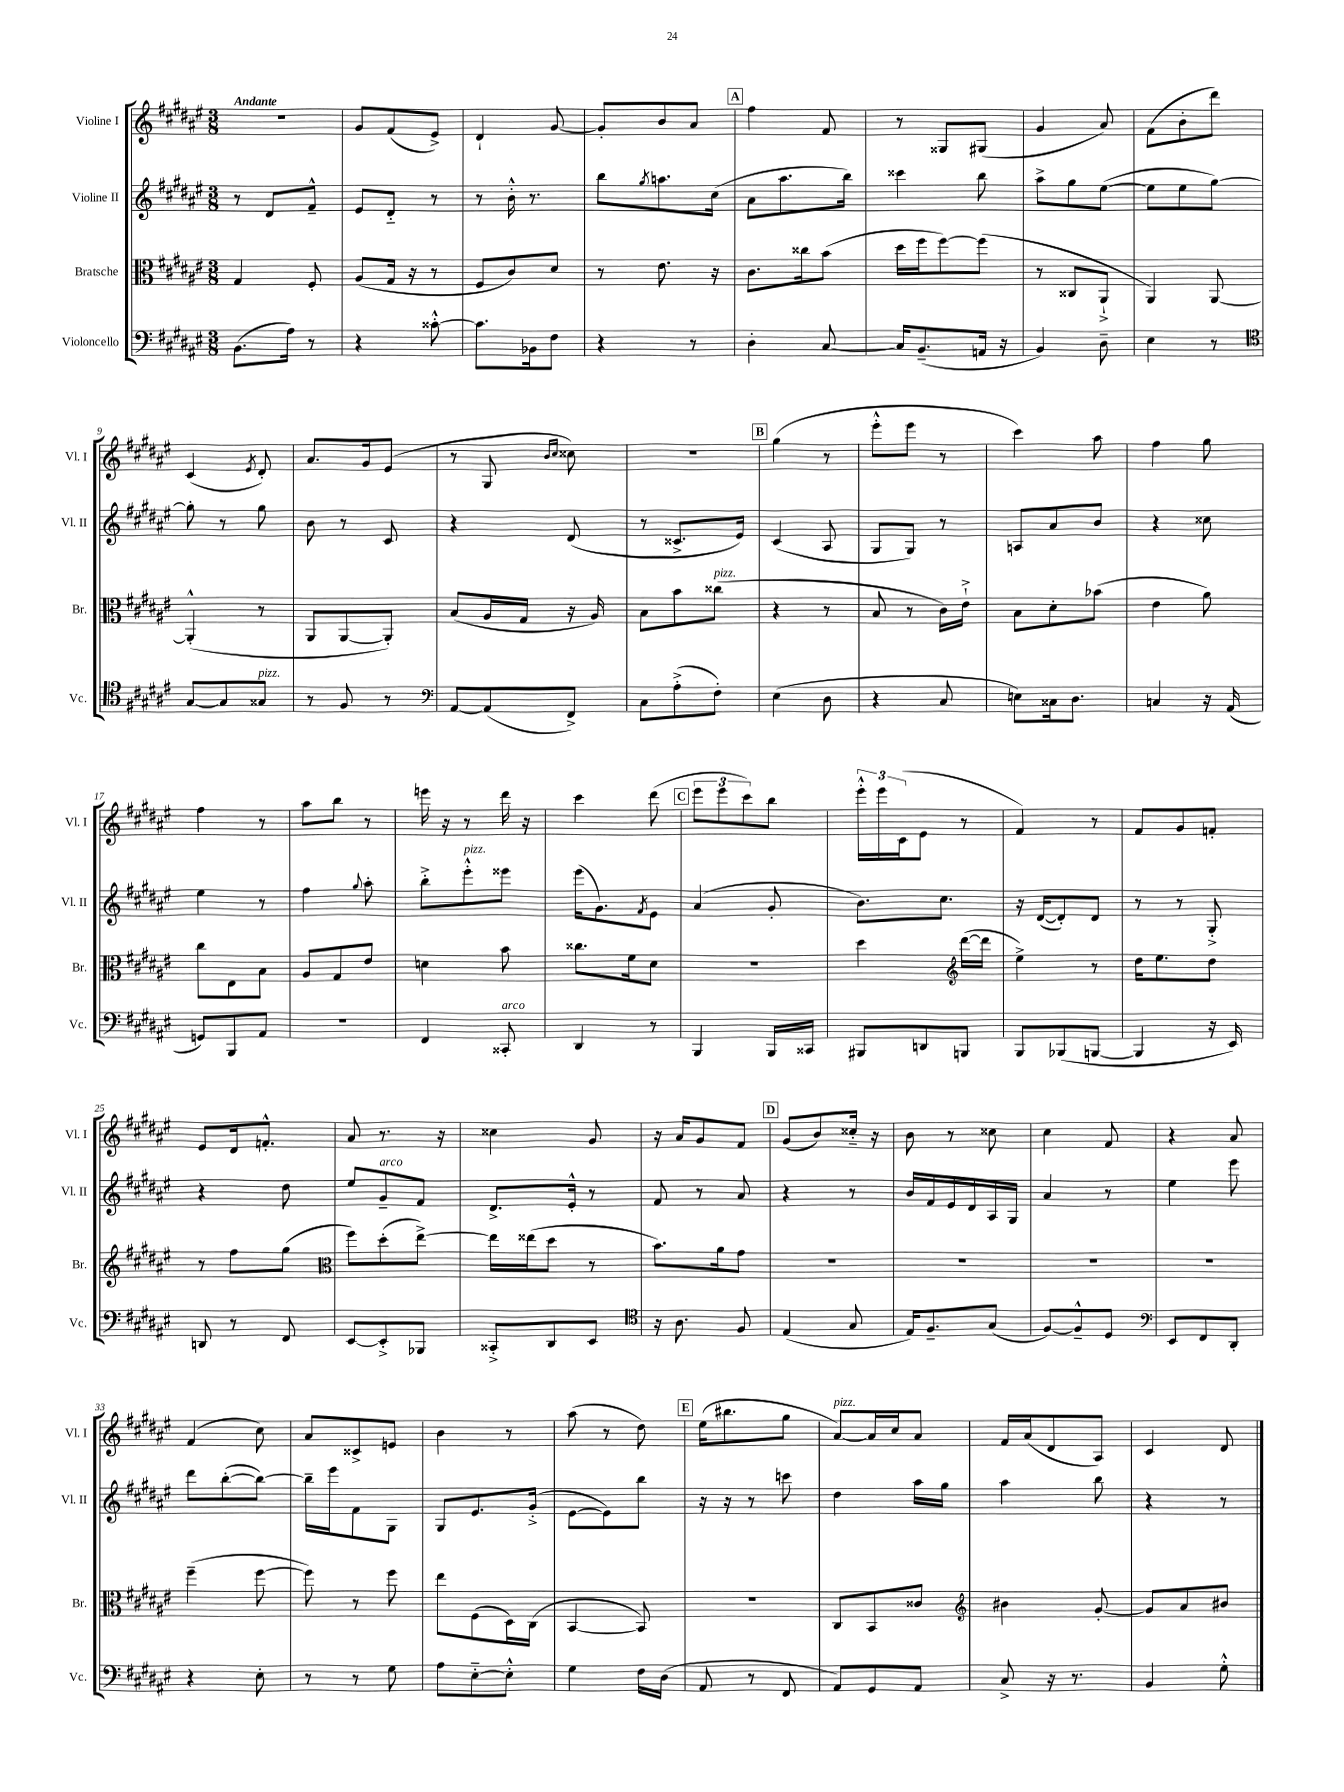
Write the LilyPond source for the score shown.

<<
\new StaffGroup <<
\new Staff = "s0" \with { instrumentName = "Violine I" shortInstrumentName = "Vl. I" } {
    \clef treble \key fis \major \numericTimeSignature \time 3/8 \tempo "Andante"
    R4. |
    gis'8 fis'8( eis'8->) |
    dis'4-! gis'8~ |
    gis'8-. b'8 ais'8 |
    \mark \markup { \box "A" } fis''4 fis'8 |
    r8 gisis8 gis8( |
    gis'4 ais'8) |
    fis'8( b'8-. dis'''8) |
    cis'4( \acciaccatura { eis'8 } dis'8-.) |
    ais'8. gis'16 eis'8( |
    r8 gis8 \grace { b'16 cis''16 } cisis''8) |
    R4. |
    \mark \markup { \box "B" } gis''4( r8 |
    eis'''8-.-^ eis'''8 r8 |
    cis'''4) ais''8 |
    fis''4 gis''8 |
    fis''4 r8 |
    ais''8 b''8 r8 |
    e'''16 r16 r8 dis'''16 r16 |
    cis'''4 dis'''8( |
    \mark \markup { \box "C" } \tuplet 3/2 { eis'''8 eis'''8 cis'''8) } b''8 |
    \tuplet 3/2 { eis'''16-.-^ eis'''16 cis'16( } eis'8 r8 |
    fis'4) r8 |
    fis'8 gis'8 f'8-. |
    eis'8 dis'16 f'8.-.-^ |
    ais'8 r8. r16 |
    cisis''4 gis'8 |
    r16 ais'16 gis'8 fis'8 |
    \mark \markup { \box "D" } gis'8( b'8) cisis''16-_ r16 |
    b'8 r8 cisis''8 |
    cis''4 fis'8 |
    r4 ais'8 |
    fis'4( cis''8) |
    ais'8 cisis'8-> e'8 |
    b'4 r8 |
    ais''8( r8 dis''8) |
    \mark \markup { \box "E" } eis''16( bis''8. gis''8 |
    ais'8~^\markup { \italic "pizz." }) ais'16 cis''16 ais'8 |
    fis'16 ais'16( dis'8 ais8) |
    cis'4 dis'8 \bar "|." |
}
\new Staff = "s1" \with { instrumentName = "Violine II" shortInstrumentName = "Vl. II" } {
    \clef treble \key fis \major \numericTimeSignature \time 3/8
    r8 dis'8 fis'8---^ |
    eis'8 dis'8-_ r8 |
    r8 b'16-.-^ r8. |
    b''8 \acciaccatura { gis''8 } a''8. cis''16( |
    \mark \markup { \box "A" } ais'8 ais''8. b''16) |
    cisis'''4 b''8 |
    ais''8-> gis''8 eis''8~( |
    eis''8 eis''8 gis''8~) |
    gis''8-. r8 gis''8 |
    b'8 r8 cis'8 |
    r4 dis'8( |
    r8 cisis'8.-> eis'16) |
    \mark \markup { \box "B" } cis'4( ais8 |
    gis8 gis8) r8 |
    a8 ais'8 b'8 |
    r4 cisis''8 |
    eis''4 r8 |
    fis''4 \appoggiatura { gis''8 } ais''8-. |
    b''8-.-> eis'''8-.-^^\markup { \italic "pizz." } eisis'''8 |
    eis'''16( gis'8.) \acciaccatura { fis'8 } eis'8 |
    \mark \markup { \box "C" } ais'4( gis'8-. |
    b'8.) cis''8. |
    r16 dis'16~( dis'8-.) dis'8 |
    r8 r8 gis8-.-> |
    r4 dis''8 |
    eis''8 gis'8--^\markup { \italic "arco" } fis'8 |
    dis'8.-> eis'16-.-^ r8 |
    fis'8 r8 ais'8 |
    \mark \markup { \box "D" } r4 r8 |
    b'16 fis'16 eis'16 dis'16 ais16 gis16 |
    ais'4 r8 |
    eis''4 eis'''8 |
    dis'''8 b''8~-.( b''8~) |
    b''16-- eis'''16 fis'8 gis8 |
    gis8 eis'8. gis'16-.->( |
    eis'8~ eis'8) b''8 |
    \mark \markup { \box "E" } r16 r16 r8 c'''8 |
    dis''4 ais''16 gis''16 |
    ais''4 b''8 |
    r4 r8 \bar "|." |
}
\new Staff = "s2" \with { instrumentName = "Bratsche" shortInstrumentName = "Br." } {
    \clef alto \key fis \major \numericTimeSignature \time 3/8
    gis4 fis8-. |
    ais8( gis16 r16 r8 |
    fis8 cis'8) dis'8 |
    r8 eis'8. r16 |
    \mark \markup { \box "A" } cis'8. cisis''16 b'8( |
    dis''16 fis''16 fis''8~) fis''8( |
    r8 cisis8 ais,8-!-> |
    ais,4) ais,8~ |
    ais,4-.-^( r8 |
    ais,8 ais,8~ ais,8-.) |
    b8( ais16 gis16 r16 ais16) |
    b8 b'8 cisis''8^\markup { \italic "pizz." }( |
    \mark \markup { \box "B" } r4 r8 |
    b8 r8 cis'16) eis'16-!-> |
    b8 dis'8-. bes'8( |
    eis'4 ais'8) |
    cis''8 eis8 b8 |
    ais8 gis8 eis'8 |
    d'4 b'8 |
    cisis''8. fis'16 dis'8 |
    \mark \markup { \box "C" } R4. |
    dis''4 \clef treble dis'''16~( dis'''16 |
    eis''4->) r8 |
    dis''16 eis''8. dis''8 |
    r8 fis''8 gis''8( |
    \clef alto fis''8) dis''8-.( eis''8~->) |
    eis''16 eisis''16( dis''8 r8 |
    b'8.) ais'16 gis'8 |
    \mark \markup { \box "D" } R4. |
    R4. |
    R4. |
    R4. |
    fis''4--( fis''8~ |
    fis''8) r8 fis''8 |
    eis''8 fis8( dis16) cis16( |
    b,4~ b,8) |
    \mark \markup { \box "E" } R4. |
    cis8 b,8 cisis'8 |
    \clef treble bis'4 gis'8~-. |
    gis'8 ais'8 bis'8 \bar "|." |
}
\new Staff = "s3" \with { instrumentName = "Violoncello" shortInstrumentName = "Vc." } {
    \clef bass \key fis \major \numericTimeSignature \time 3/8
    b,8.( ais16) r8 |
    r4 cisis'8~-.-^ |
    cisis'8. bes,16 fis8 |
    r4 r8 |
    \mark \markup { \box "A" } dis4-. cis8~ |
    cis16 b,8.--( a,16 r16 |
    b,4) dis8-- |
    eis4 r8 |
    \clef tenor gis8~ gis8 gisis8^\markup { \italic "pizz." } |
    r8 fis8 r8 |
    \clef bass ais,8~ ais,8( fis,8->) |
    cis8 ais8-.->( fis8-.) |
    \mark \markup { \box "B" } eis4( dis8 |
    r4 cis8 |
    e8) cisis16 dis8. |
    c4 r16 ais,16( |
    g,8) b,,8 ais,8 |
    R4. |
    fis,4 cisis,8-.^\markup { \italic "arco" } |
    dis,4 r8 |
    \mark \markup { \box "C" } b,,4 b,,16 cisis,16 |
    bis,,8 d,8 b,,8 |
    b,,8 bes,,8( b,,8~ |
    b,,4 r16 eis,16) |
    d,8 r8 fis,8 |
    eis,8~ eis,8-.-> bes,,8 |
    cisis,8-.-> dis,8 eis,8 |
    \clef tenor r16 ais8. fis8 |
    \mark \markup { \box "D" } eis4( gis8 |
    eis16) fis8.-- gis8( |
    fis8~) fis8---^ dis8 |
    \clef bass eis,8 fis,8 dis,8-. |
    r4 eis8-. |
    r8 r8 gis8 |
    ais8 eis8~-_ eis8-.-^ |
    gis4 fis16 dis16( |
    \mark \markup { \box "E" } ais,8 r8 fis,8 |
    ais,8) gis,8 ais,8 |
    cis8-> r16 r8. |
    b,4 gis8-.-^ \bar "|." |
}
>>
>>
